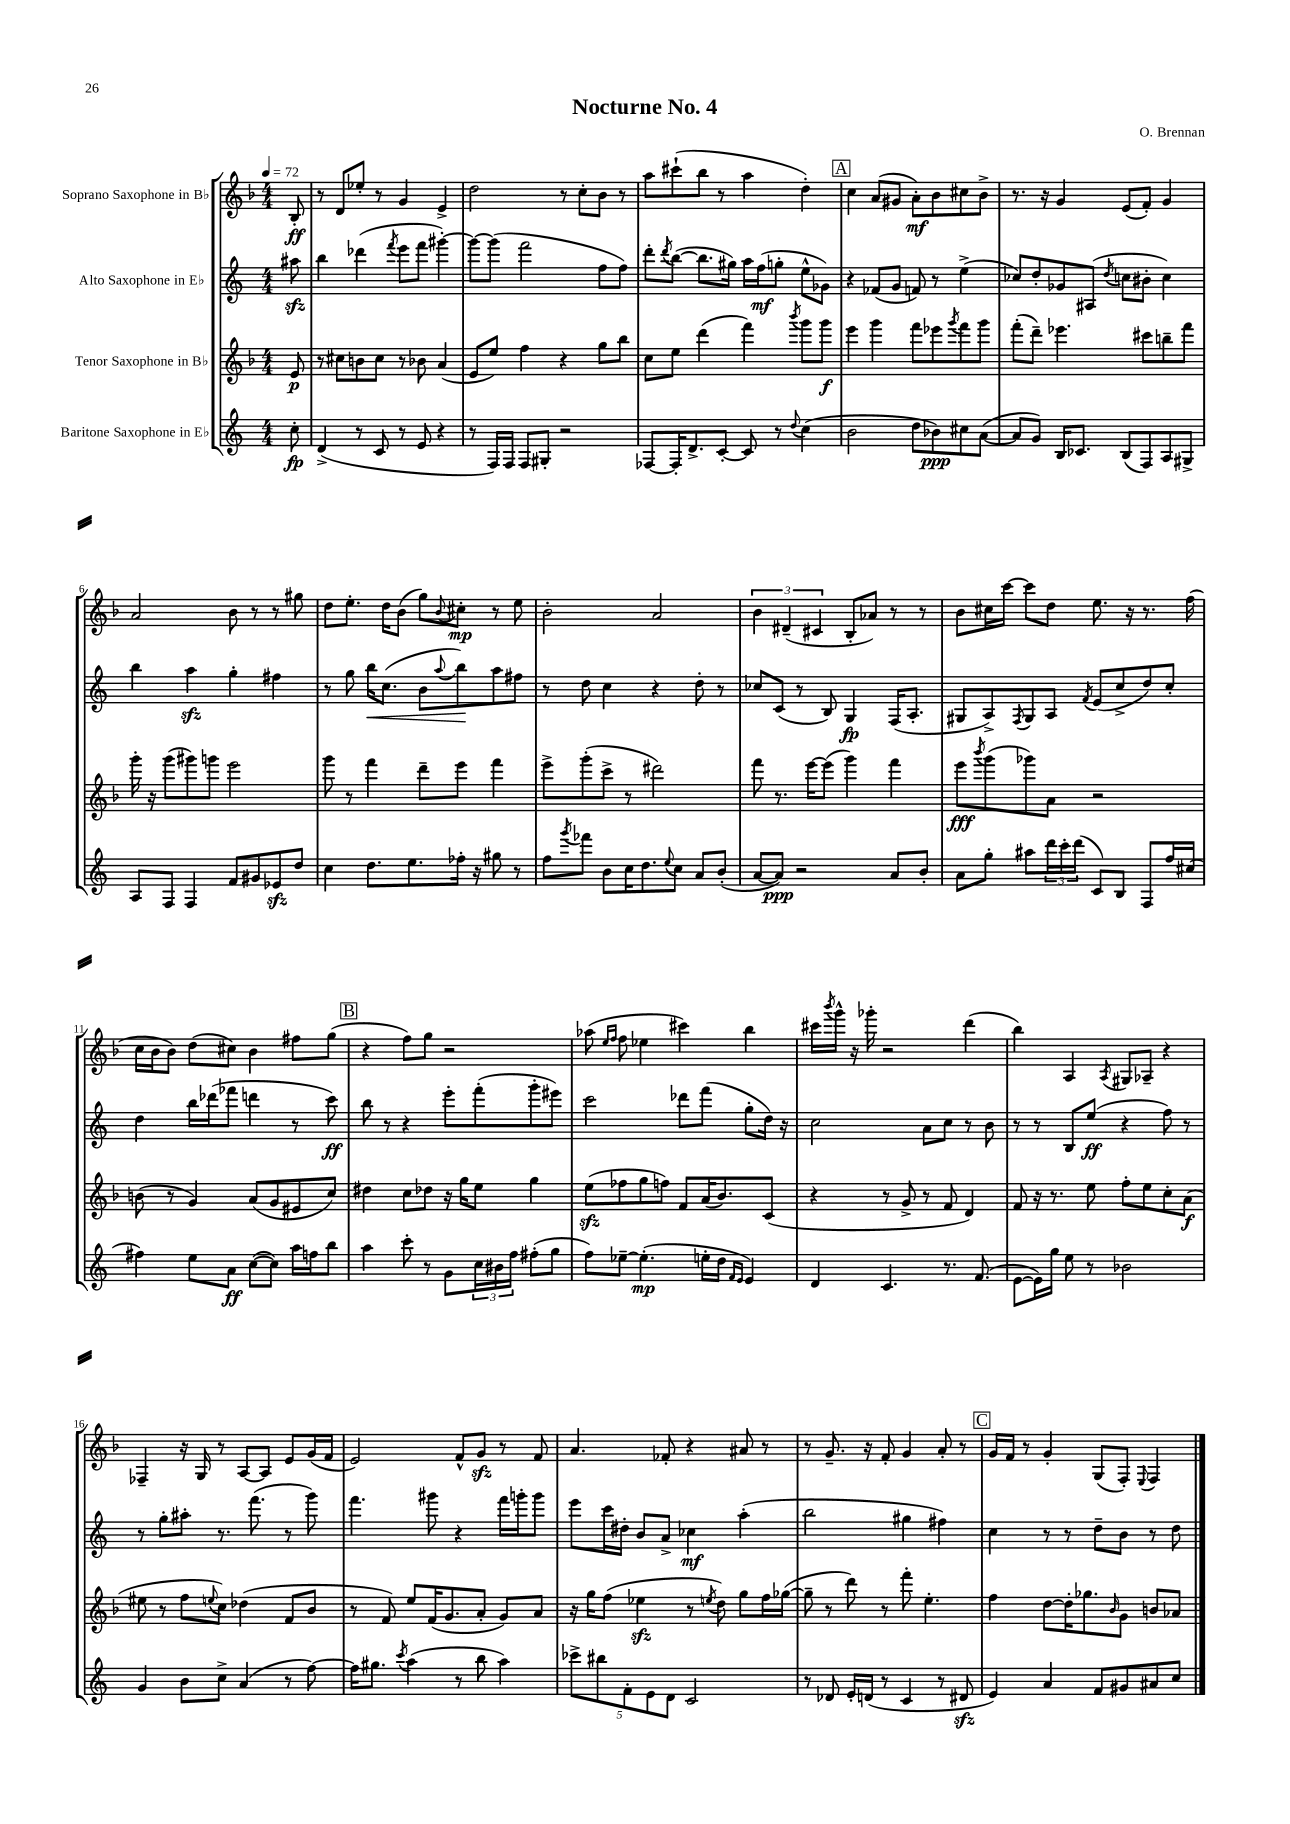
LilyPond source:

\header { title = "Nocturne No. 4" composer = "O. Brennan" }
<<
\new StaffGroup <<
\new Staff = "s0" \with { instrumentName = "Soprano Saxophone in Bb" } {
    \clef treble \key f \major \numericTimeSignature \time 4/4 \partial 8 \tempo 4 = 72
    bes8-.\ff |
    r8 d'8 ees''8-. r8 g'4 e'4-> |
    d''2 r8 c''8-. bes'8 r8 |
    a''8 cis'''8-!( bes''8 r8 a''4 d''4-.) |
    \mark \markup { \box "A" } c''4 a'8( gis'8 a'8-.\mf) bes'8 cis''8 bes'8-> |
    r8. r16 g'4 e'8( f'8-.) g'4 |
    a'2 bes'8 r8 r8 gis''8 |
    d''8 e''8.-. d''16 bes'8( g''8) \appoggiatura { bes'8 } cis''8-.\mp r8 e''8 |
    bes'2-. a'2 |
    \tuplet 3/2 { bes'4 dis'4--( cis'4 } bes8-. aes'8) r8 r8 |
    bes'8 cis''16 c'''16~ c'''8 d''8 e''8. r16 r8. f''16( |
    c''16 bes'16 bes'8) d''8( cis''8) bes'4 fis''8 g''8( |
    \mark \markup { \box "B" } r4 f''8) g''8 r2 |
    aes''8( \grace { e''16 f''16 } f''8 ees''4 cis'''4) bes''4 |
    cis'''16 \acciaccatura { bes'''8 } g'''16-^ r16 ges'''16-. r2 d'''4( |
    bes''4) a4 \acciaccatura { a8 } gis8 aes8-- r4 |
    fes4-- r16 g16 r8 a8~ a8 e'8 g'16( f'16 |
    e'2) f'8-^ g'8\sfz r8 f'8 |
    a'4. fes'8-. r4 ais'8 r8 |
    r8 g'8.-- r16 f'8-. g'4 a'8-. r8 |
    \mark \markup { \box "C" } g'16 f'16 r8 g'4-. g8( f8-.) \appoggiatura { e8 } f4 \bar "|." |
}
\new Staff = "s1" \with { instrumentName = "Alto Saxophone in Eb" } {
    \clef treble \key c \major \numericTimeSignature \time 4/4 \partial 8
    ais''8\sfz |
    b''4 des'''4( \acciaccatura { f'''8 } e'''8 f'''8 gis'''4~-.) |
    gis'''8~ gis'''8( f'''2 f''8 f''8) |
    d'''8-. \acciaccatura { d'''8 } b''8~( b''8. gis''16) a''16 f''16\mf( g''8-. e''8-^ ges'8) |
    \mark \markup { \box "A" } r4 fes'8( g'8 f'8) r8 e''4->( |
    ces''8) d''8-. ges'8 ais8( \acciaccatura { d''8 } c''8 bis'8-. c''4) |
    b''4 a''4\sfz g''4-. fis''4 |
    r8 g''8 b''16\< c''8.( b'8 \appoggiatura { a''8 } b''8\!) a''8 fis''8 |
    r8 d''8 c''4 r4 d''8-. r8 |
    ces''8 c'8( r8 b8) g4\fp f16( a8.-. |
    gis8 a8->) \acciaccatura { f8 } gis8 a8 \acciaccatura { f'8 } e'8( c''8-> d''8) c''8-. |
    d''4 b''16 des'''16( fes'''8 d'''4 r8 c'''8\ff) |
    \mark \markup { \box "B" } b''8 r8 r4 e'''8-. f'''8-.( g'''8-. eis'''8) |
    c'''2 des'''8 f'''8( g''8-. d''16) r16 |
    c''2 a'8 c''8 r8 b'8 |
    r8 r8 b8 e''8\ff( r4 f''8) r8 |
    r8 g''8-. ais''8-. r8. f'''8.( r8 g'''8) |
    f'''4. gis'''8 r4 f'''16 g'''16-. g'''8 |
    e'''8 c'''16 dis''16-. b'8 a'8-> ces''4\mf a''4-.( |
    b''2 gis''4 fis''4) |
    \mark \markup { \box "C" } c''4 r8 r8 d''8-- b'8 r8 d''8 \bar "|." |
}
\new Staff = "s2" \with { instrumentName = "Tenor Saxophone in Bb" } {
    \clef treble \key f \major \numericTimeSignature \time 4/4 \partial 8
    e'8\p |
    r8 cis''8 b'8 cis''8 r8 bes'8 a'4( |
    e'8 e''8) f''4 r4 g''8 bes''8 |
    c''8 e''8 d'''4( f'''4) \acciaccatura { bes'''8 } g'''8 g'''8\f |
    \mark \markup { \box "A" } e'''4 g'''4 f'''8 ees'''8 \acciaccatura { g'''8 } f'''8 g'''8 |
    f'''8-.( d'''8--) ees'''4. cis'''8 b''8-- f'''8 |
    g'''16-. r16 g'''8( gis'''8) g'''8 e'''2 |
    g'''8 r8 f'''4 d'''8-- e'''8 f'''4 |
    e'''8-> g'''8-.( c'''8-> r8 dis'''2) |
    f'''8 r8. e'''16~ e'''8( g'''4) f'''4 |
    e'''8\fff \acciaccatura { bes'''8 } g'''8( ges'''8) a'8 r2 |
    b'8( r8 g'4) a'8( g'8 eis'8 c''8) |
    \mark \markup { \box "B" } dis''4 c''8 des''8 r16 g''16 e''8 g''4 |
    e''8\sfz( fes''8 g''8 f''8) f'8 a'16( bes'8.) c'8( |
    r4 r8 g'8-> r8 f'8 d'4) |
    f'8 r16 r8. e''8 f''8-. e''8 c''8-. a'8\f( |
    eis''8 r8 f''8 \appoggiatura { e''8 } c''8) des''4( f'8 bes'8 |
    r8 f'8) e''8 f'16( g'8. a'8-. g'8) a'8 |
    r16 g''16 f''8( ees''4\sfz r8 \acciaccatura { e''8 } d''8) g''8 f''16 ges''16~( |
    ges''8-- r8 d'''8) r8 f'''8-. e''4.-. |
    \mark \markup { \box "C" } f''4 d''8~ d''16-. ges''8. \grace { bes'16 } g'8 b'8 aes'8 \bar "|." |
}
\new Staff = "s3" \with { instrumentName = "Baritone Saxophone in Eb" } {
    \clef treble \key c \major \numericTimeSignature \time 4/4 \partial 8
    c''8-.\fp |
    d'4->( r8 c'8 r8 e'8 r4 |
    r8 f16) f16 f8 gis8-. r2 |
    fes8~ fes16-. d'8.-> c'8~-. c'8 r8 \appoggiatura { d''8 } c''4( |
    \mark \markup { \box "A" } b'2 d''8 bes'8\ppp) cis''8 a'8~( |
    a'8 g'8) b16 ces'8. b8( f8) a8 gis8-> |
    a8 f8 f4 f'8 gis'8 ees'8\sfz d''8 |
    c''4 d''8. e''8. fes''16-. r16 gis''8 r8 |
    f''8 \acciaccatura { g'''8 } fes'''8 b'8 c''16 d''8. \appoggiatura { e''8 } c''8 a'8 b'8-.( |
    a'8~ a'8\ppp) r2 a'8 b'8-. |
    a'8 g''8-. ais''8 \tuplet 3/2 { d'''16 c'''16-. d'''16( } c'8) b8 f8 f''16 cis''16( |
    fis''4) e''8 a'8\ff c''8~( c''8) a''16 f''16 b''8 |
    \mark \markup { \box "B" } a''4 c'''8-. r8 g'8 \tuplet 3/2 { c''16 bis'16 f''16 } fis''8-.( g''8 |
    f''8) ees''8~-- ees''4.-.\mp( e''16-. d''16 \grace { f'16 e'16 } e'4) |
    d'4 c'4. r8. f'8.( |
    e'8~ e'16) g''16 e''8 r8 bes'2 |
    g'4 b'8 c''8-> a'4( r8 f''8~) |
    f''16 gis''8. \acciaccatura { c'''8 } a''4( r8 b''8 a''4) |
    \tuplet 5/4 { ces'''8-> bis''8 f'8-. e'8 d'8 } c'2 |
    r8 des'8 e'16-. d'16( r8 c'4 r8 dis'8\sfz |
    \mark \markup { \box "C" } e'4) a'4 f'8 gis'8 ais'8 c''8 \bar "|." |
}
>>
>>
